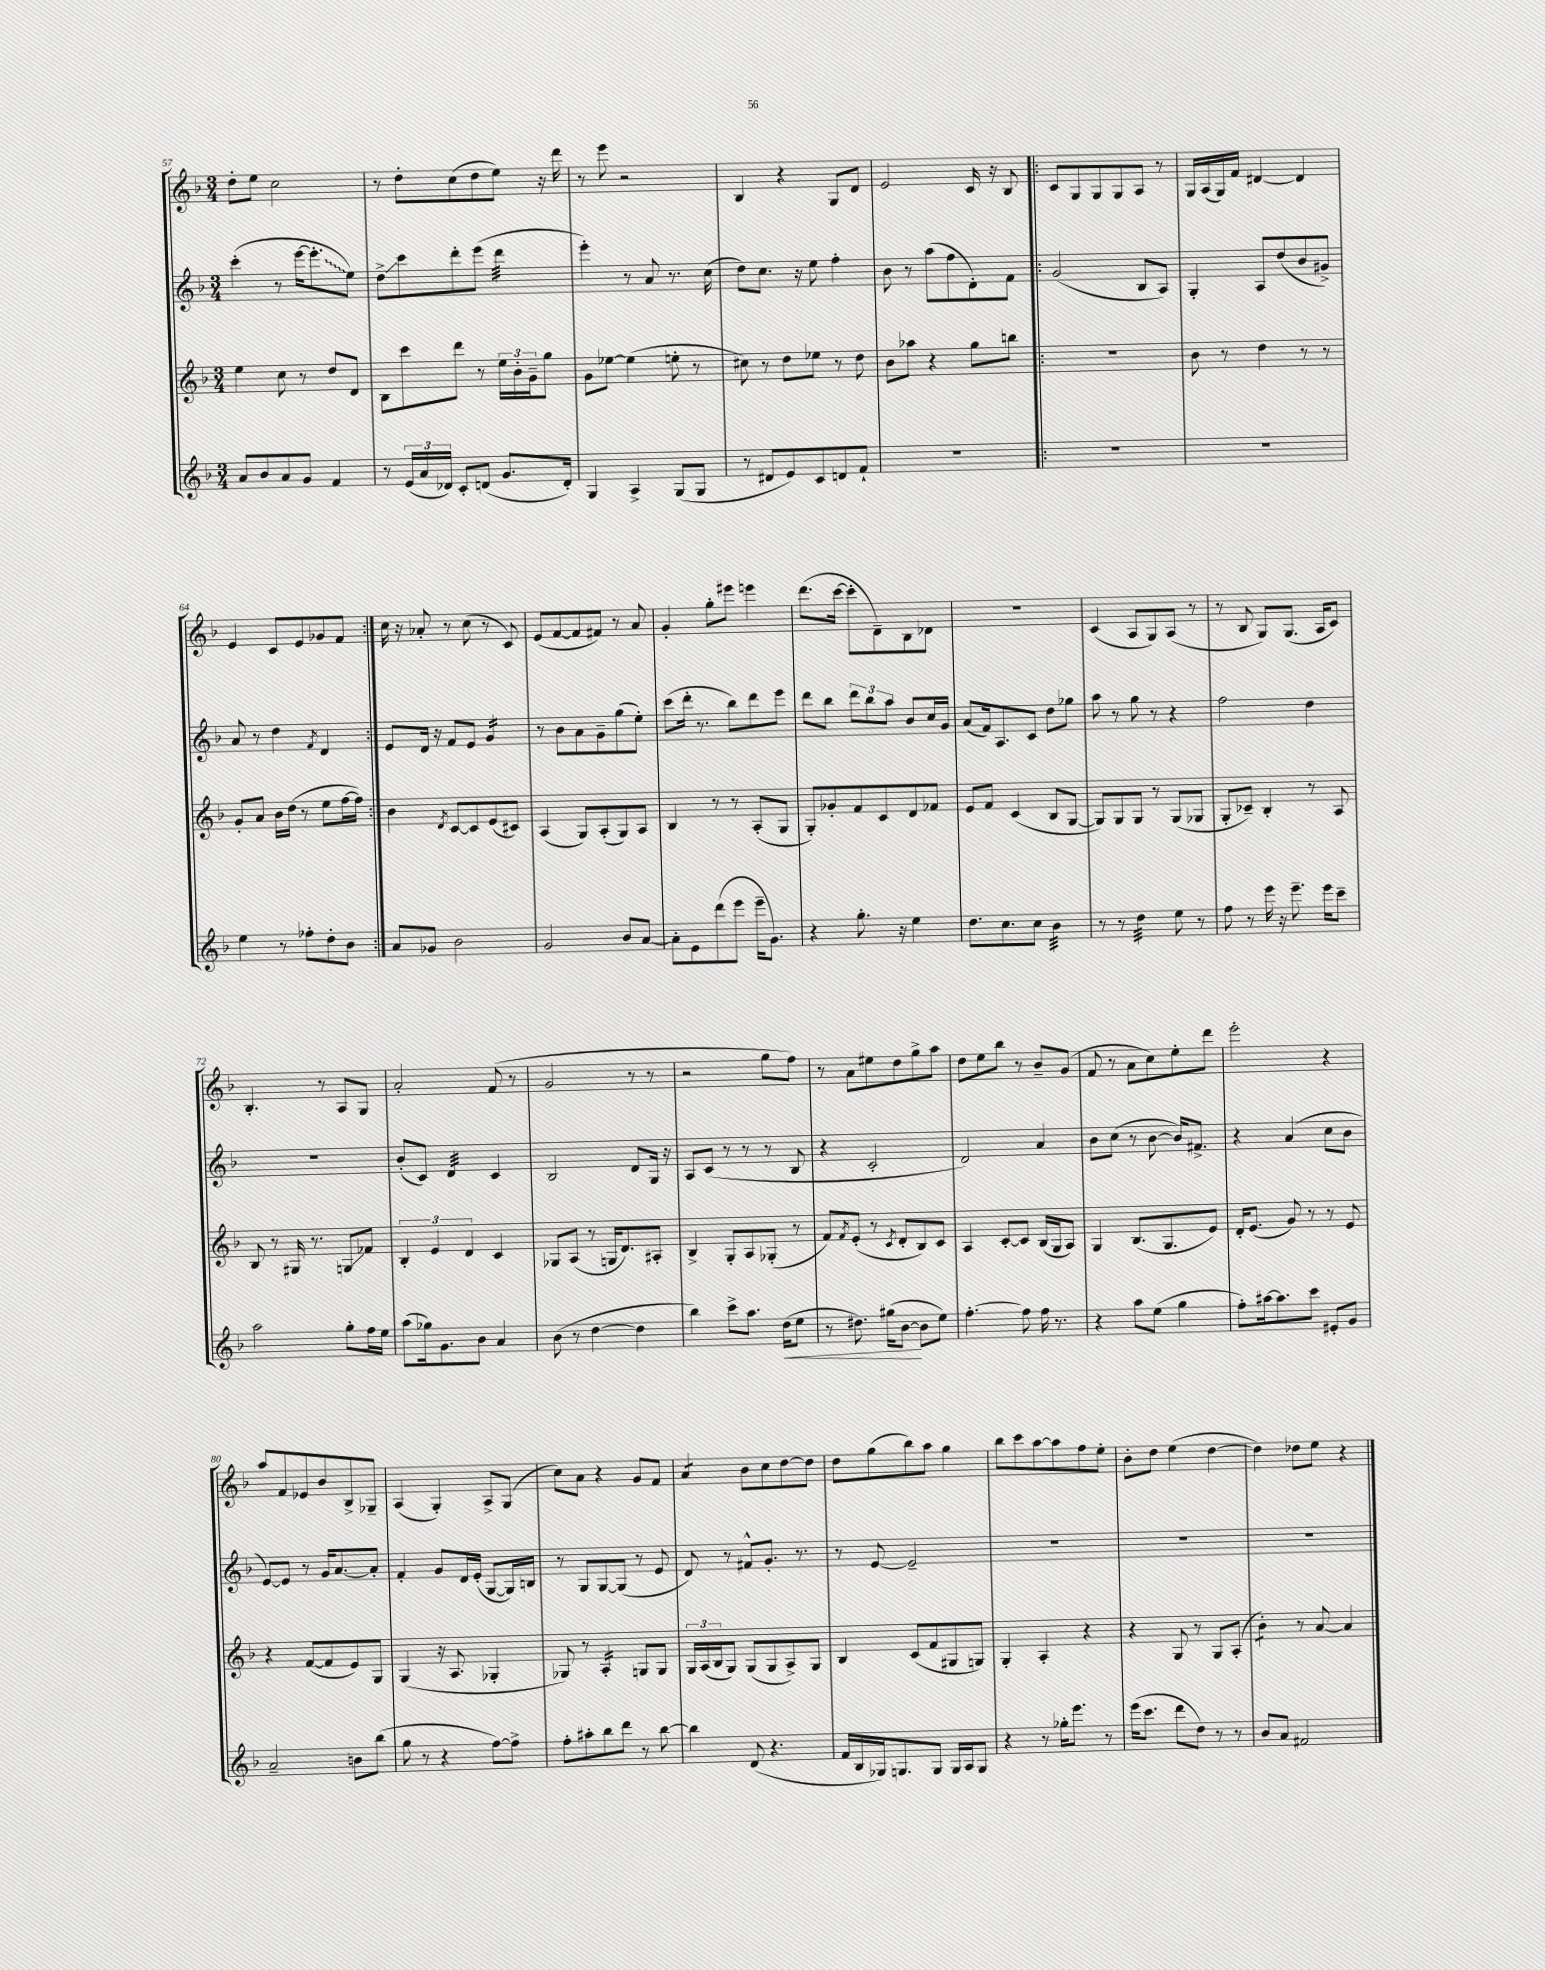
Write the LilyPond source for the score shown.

<<
\new StaffGroup <<
\new Staff = "s0" {
    \clef treble \key f \major \numericTimeSignature \time 3/4
    d''8-. e''8 c''2 |
    r8 d''8-. c''8( d''8 e''8) r16 d'''16 |
    r8 e'''8 r2 |
    bes4 r4 g8 d'8 |
    e'2 c'16 r16 bes8 |
    \repeat volta 2 { c'8 g8 g8 g8 a8 r8 |
    g16 a16( g16) f'16 dis'4~ dis'4 |
    e'4 c'8 e'8 ges'8 f'8 | }
    c''16 r16 aes'8-. r8 c''8( r8 c'8) |
    e'8( f'8~ f'8 fis'8) r8 a'8 |
    g'4-. g''8-. eis'''8 e'''4 |
    d'''8.( c'''16~ c'''8-. d'8--) bes8 des'8 |
    R2. |
    c'4( a8 g8) a8( r8 |
    r8 bes8 g8) g8.( a16 c'8) |
    bes4.-. r8 a8 g8 |
    a'2-. f'8( r8 |
    g'2 r8 r8 |
    r2 g''8 f''8) |
    r8 a'8 eis''8 d''8 g''8-> a''8 |
    d''8 e''8 bes''8 r8 bes'8-- g'8( |
    f'8 r8 a'8 c''8) e''8-. d'''8 |
    e'''2-. r4 |
    a''8 f'8 ees'8 bes'8 bes8-> ges8-- |
    a4( g4-.) a8-> g8( |
    c''8) a'8 r4 g'8 f'8 |
    a'4:8 bes'8 c''8 d''8~ d''8 |
    d''8 g''8( bes''8) a''8 g''4 |
    bes''8 c'''8 a''8~ a''8 f''8 e''8-. |
    bes'8-. d''8 e''4( d''4~ |
    d''4) des''8 e''8 r4 \bar "|." |
}
\new Staff = "s1" {
    \clef treble \key f \major \numericTimeSignature \time 3/4
    c'''4-.( r8 e'''16~ \once \override Glissando.style = #'zigzag e'''8.-.\glissando e''8) |
    d''8->\glissando c'''8 d'''8-. e'''8( d'''4:32 |
    e'''4-.) r8 a'8 r8. c''16( |
    d''8) c''8. r16 e''8 f''4-. |
    bes'8 r8 a''8( f''8 d'8-.) f'8 |
    \repeat volta 2 { g'2( bes8 a8) |
    g4-. a8 d''8( bes'8 gis'8->) |
    a'8 r8 d''4 \acciaccatura { f'8 } d'4 | }
    e'8 d'16 r16 f'8 e'8 g'4:16 |
    r8 bes'8 a'8 g'8-- g''8( e''8-.) |
    c'''8( d'''16-. r8. bes''8) d'''8 e'''8 |
    d'''8 bes''8 \tuplet 3/2 { d'''8 bes''8 a''8 } bes'8 c''16 g'16 |
    a'8( f'16) a8. c'8 d''8 ges''8 |
    a''8 r8 g''8 r8 r4 |
    f''2 d''4 |
    R2. |
    bes'8-.( c'8) d'4:32 c'4 |
    bes2 d'8 g16 r16 |
    a8 c'8( r8 r8 r8 bes8 |
    r4 c'2-. |
    d'2) a'4 |
    bes'8 c''8( r8 bes'8~ bes'16) fis'8.-> |
    r4 a'4( c''8 bes'8 |
    e'8~) e'8 r8 g'16 a'8.~ a'8-. |
    f'4-. g'8 d'16 e'16-.( g8~ g16) b16 |
    r8 g8 g8~ g8( r8 e'8 |
    d'8) r8 fis'8-^ g'8.-. r8. |
    r8 e'8~ e'2-- |
    R2. |
    R2. |
    R2. \bar "|." |
}
\new Staff = "s2" {
    \clef treble \key f \major \numericTimeSignature \time 3/4
    e''4 c''8 r8 d''8 d'8 |
    bes8 c'''8 d'''8 r8 \tuplet 3/2 { e''16 bes'16-. g'16-- } g''8 |
    g'8 ees''8~ ees''4( e''8-. r8 |
    cis''8) r8 d''8 ees''8 r8 d''8 |
    bes'8 aes''8 r4 g''8 b''8 |
    \repeat volta 2 { R2. |
    bes'8 r8 d''4 r8 r8 |
    g'8-. a'8 bes'16 d''16( r8 e''8 f''16~ f''16) | }
    bes'4 \acciaccatura { d'8 } c'8~ c'8 e'8( cis'8) |
    a4( g8) a8-.( g8) a8 |
    bes4 r8 r8 a8-.( g8 |
    g8-.) ges'8-. f'8 c'8 d'8 fes'8 |
    e'8 f'8 c'4( bes8 g8~ |
    g8) g8 g8 r8 g8( ges8 |
    g8-. ces'8--) bes4-. r8 a8 |
    bes8 r8 gis16 r8. g8\glissando fes'8 |
    \tuplet 3/2 { bes4-. e'4 d'4 } c'4 |
    ges8 a8( r8 g16 d'8.) ais8-. |
    bes4-> g8-. a8 ges8-.( r8 |
    f'8) \acciaccatura { f'8 } e'8-.( r8 \acciaccatura { c'8 } d'8-. bes8) c'8 |
    a4 c'8~-. c'8 bes16( g16 a8) |
    g4 bes8.( g8. e'8) |
    d'16-. e'8.( g'8) r8 r8 e'8 |
    r4 f'8~( f'8 e'8) g8 |
    g4( r16 a8. ges4-. |
    ges8) r8 a4:16-. g8 g8 |
    \tuplet 3/2 { g16 a16( bes16 } g8) g8( g8 a8->) g8 |
    bes4 c'8( f'8 gis8 g8) |
    g4-. a4-. r4 |
    r4 g8 r8 g8 a8-.( |
    bes'4:8-.) r8 a'8~ a'4 \bar "|." |
}
\new Staff = "s3" {
    \clef treble \key f \major \numericTimeSignature \time 3/4
    a'8 bes'8 a'8 g'8 f'4 |
    r8 \tuplet 3/2 { e'16( a'16 des'16) } c'8-. d'8( g'8. d'16-.) |
    g4 a4-> g8( g8 |
    r8 dis'8 e'8) c'8 d'8 f'8-! |
    R2. |
    \repeat volta 2 { R2. |
    R2. |
    e''4 r8 fes''8-. d''8-. bes'8 | }
    a'8 ges'8 bes'2 |
    g'2 bes'8 a'8~ |
    a'8-. e'8 d'''8( e'''8 e'''16-- g'8.) |
    r4 g''8.-. r16 e''4 |
    d''8. c''8. c''8 bes'4:32 |
    r8 r8 d''4:32 e''8 r8 |
    f''8 r8 e'''16 r16 e'''8.-- e'''16 c'''8-- |
    a''2 g''8-. f''16 e''16 |
    a''8( ges''16) g'8. bes'8 a'4 |
    bes'8( r8 d''4~ d''4 |
    bes''4) c'''8-> a''8. d''16\<( e''8 |
    r8 dis''8.) gis''16( bes'8~\! bes'8 e''8) |
    f''4.~-. f''8 f''16 r8. |
    r4 a''8 e''8( g''4 |
    f''8-.) ais''16~ ais''8. c'''8 eis'8-. g'8 |
    a'2-- b'8 bes''8( |
    g''8 r8 r4 f''8~) f''8-> |
    f''8-. ais''8-. bes''8 d'''8 r8 bes''8~ |
    bes''4 d'8( r4. |
    f'16 bes16 ges16) g8. g8 g16 a16 g8 |
    r4 r8 ges''16-. e'''8. r8 |
    e'''16( c'''8. d'''8 d''8) r8 r8 |
    bes'8 a'8 fis'2 \bar "|." |
}
>>
>>
\layout { \context { \Score currentBarNumber = #57 } }
